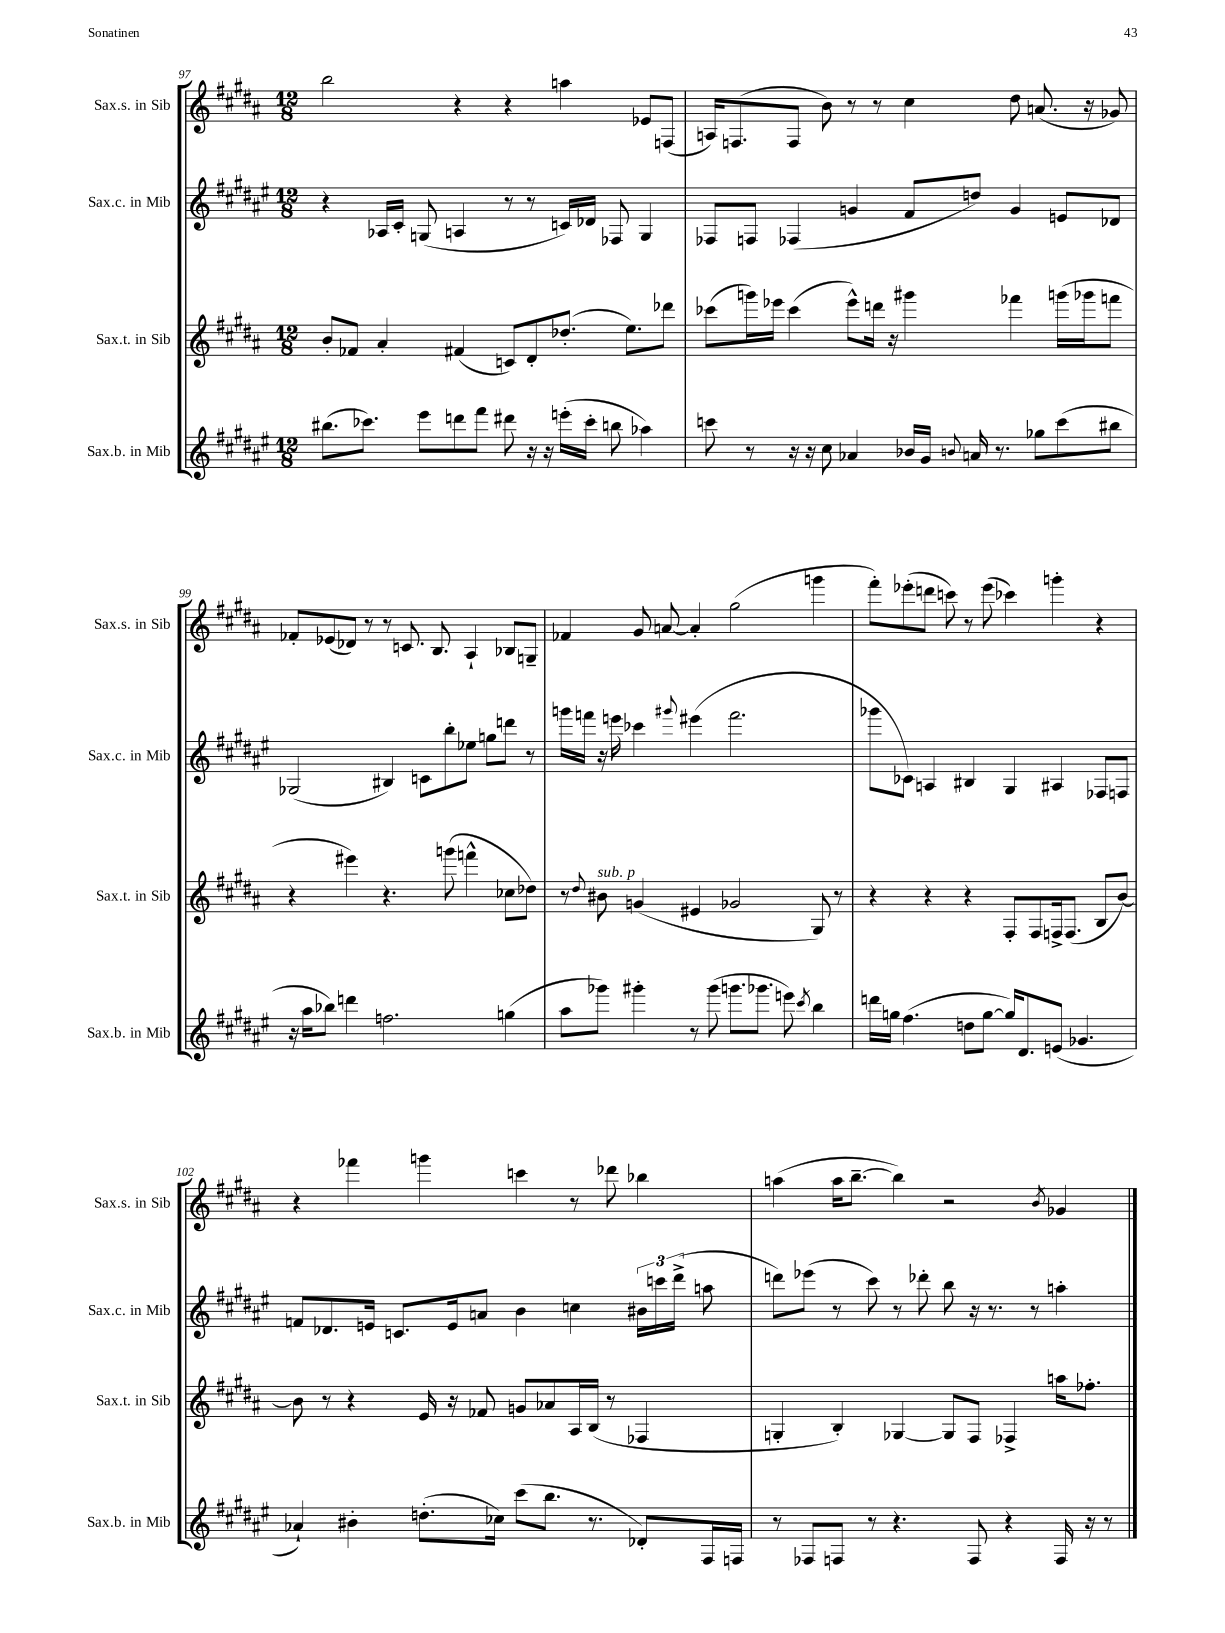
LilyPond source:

<<
\new StaffGroup <<
\new Staff = "s0" \with { instrumentName = "Sax.s. in Sib" shortInstrumentName = "Sax.s. in Sib" } {
    \clef treble \key b \major \numericTimeSignature \time 12/8
    \autoBeamOff b''2 r4 r4 a''4 ees'8[ f8]( |
    a16[) f8.( f8] b'8) r8 r8 cis''4 dis''8 a'8.( r16 ges'8) |
    fes'8[-. ees'8( des'8]) r8 r8 c'8. b8. ais4-! bes8[ g8]-- |
    fes'4 gis'8 a'8~ a'4-. gis''2( g'''4 |
    fis'''8[-.) ees'''8-.( d'''8] c'''8) r8 ees'''8( ces'''4) g'''4-. r4 |
    r4 fes'''4 g'''4 c'''4 r8 des'''8 bes''4 |
    a''4( a''16[ b''8.]~-- b''4) r2 \acciaccatura { b'8 } ges'4 \bar "|." |
}
\new Staff = "s1" \with { instrumentName = "Sax.c. in Mib" shortInstrumentName = "Sax.c. in Mib" } {
    \clef treble \key fis \major \numericTimeSignature \time 12/8
    \autoBeamOff r4 aes16[ cis'16]-. g8( a4 r8 r8 c'16[) des'16] fes8 g4 |
    fes8[ f8] fes4( g'4 fis'8[ d''8]) g'4 e'8[ des'8] |
    ges2( bis4) c'8[ b''8-. ees''8] g''8[ d'''8] r8 |
    g'''16[ f'''16] r16 e'''16 ces'''4 \appoggiatura { gis'''8 } eis'''4( f'''2. |
    ges'''8[ ces'8]) a4 bis4 gis4 ais4 fes8[ f8] |
    f'8[ des'8. e'16] c'8.[ e'16 a'8] b'4 c''4 \tuplet 3/2 { bis'16[ c'''16 dis'''16]->( } a''8 |
    d'''8[) ees'''8]( r8 cis'''8) r8 des'''8-. b''8 r16 r8. r8 a''4-. \bar "|." |
}
\new Staff = "s2" \with { instrumentName = "Sax.t. in Sib" shortInstrumentName = "Sax.t. in Sib" } {
    \clef treble \key b \major \numericTimeSignature \time 12/8
    \autoBeamOff b'8[-. fes'8] ais'4-. fis'4( c'8[) dis'8-. des''8.]-.( e''8.[) des'''8] |
    ces'''8[( g'''16) ees'''16] ces'''4( ees'''8[-^) d'''16] r16 gis'''4 fes'''4 g'''16[( ges'''16 f'''8] |
    r4 eis'''4) r4. g'''8( f'''4-^ ces''8[ des''8]) |
    r8 \appoggiatura { dis''8 } bis'8^\markup { \italic "sub. p" } g'4( eis'4 ges'2 gis8) r8 |
    r4 r4 r4 fis8[-. fis8 f16-> f8.]( b8[ b'8]~) |
    b'8 r8 r4 e'16 r16 fes'8 g'8[ aes'8 ais16 b16]( r8 fes4 |
    g4-. b4-.) ges4~ ges8[ fis8] fes4-> a''16[ fes''8.]-. \bar "|." |
}
\new Staff = "s3" \with { instrumentName = "Sax.b. in Mib" shortInstrumentName = "Sax.b. in Mib" } {
    \clef treble \key fis \major \numericTimeSignature \time 12/8
    \autoBeamOff bis''8.[( ces'''8.]) eis'''8[ d'''8 fis'''8] dis'''8 r16 r16 e'''16[-.( ces'''16]-. b''8 aes''4) |
    c'''8 r8 r16 r16 cis''8 aes'4 bes'16[ gis'16] \appoggiatura { b'8 } a'16 r8. ges''8[ c'''8( bis''8] |
    r16 ais''16[ bes''8]) d'''4 f''2. g''4( |
    ais''8[ ges'''8]) gis'''4-. r8 gis'''8( g'''8.[ ges'''8.] e'''8) \acciaccatura { cis'''8 } b''4 |
    d'''16[ g''16] fis''4.( d''8[ g''8]~ g''16[) dis'8. e'8]( ges'4. |
    aes'4-!) bis'4-. d''8.[-.( ces''16]) cis'''8[( b''8.] r8. des'8[-.) fis16 f16] |
    r8 fes8[ f8] r8 r4. f8 r4 f16 r16 r8 \bar "|." |
}
>>
>>
\layout { \context { \Score currentBarNumber = #97 } }
